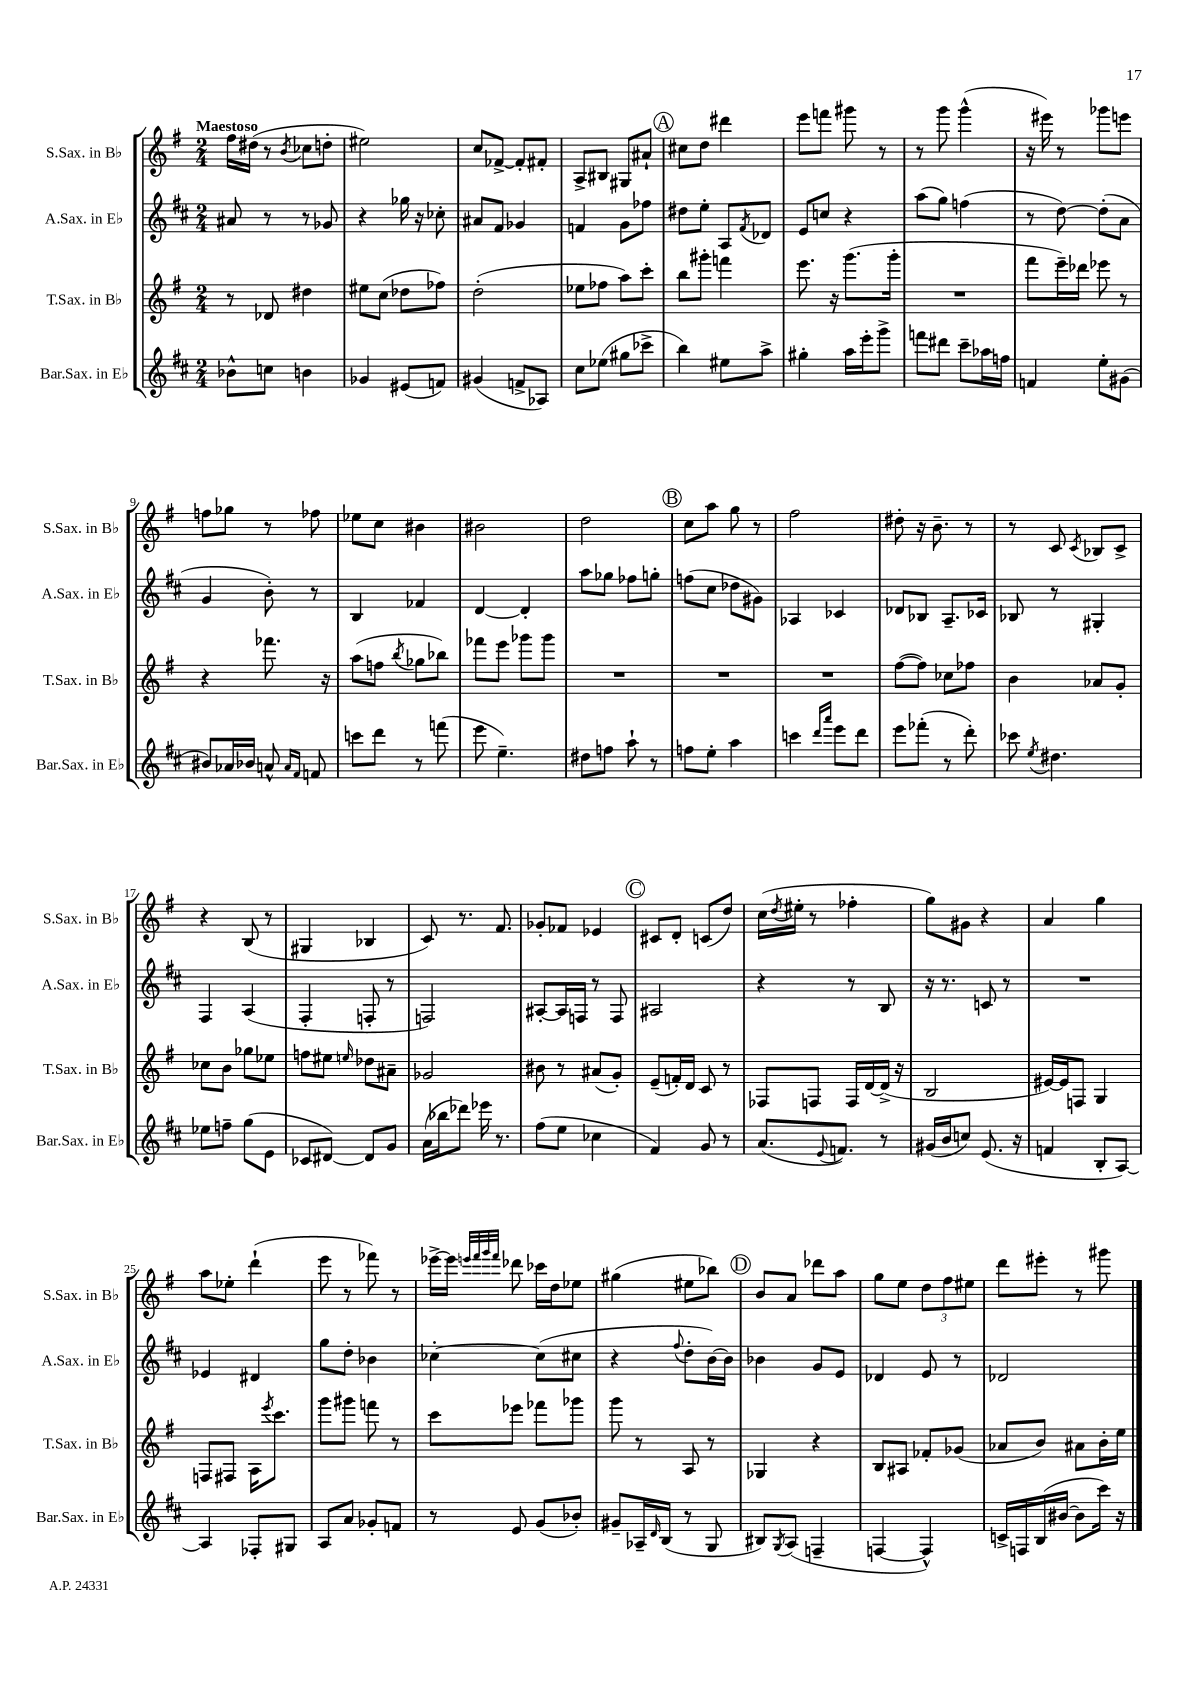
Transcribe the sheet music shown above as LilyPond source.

<<
\new StaffGroup <<
\new Staff = "s0" \with { instrumentName = "S.Sax. in Bb" shortInstrumentName = "S.Sax. in Bb" } {
    \clef treble \key g \major \numericTimeSignature \time 2/4 \tempo "Maestoso"
    fis''16 dis''16( r8 \acciaccatura { b'8 } ces''8 d''8-. |
    eis''2) |
    c''8 fes'8~-> fes'8-. fis'8-. |
    a8-> bis8 gis8 ais'8-! |
    \mark \markup { \circle "A" } cis''8 d''8 dis'''4 |
    e'''8 f'''8 gis'''8 r8 |
    r8 g'''8 g'''4-^( |
    r16 eis'''16) r8 ges'''8 e'''8 |
    f''8 ges''8 r8 fes''8 |
    ees''8 c''8 bis'4 |
    bis'2 |
    d''2 |
    \mark \markup { \circle "B" } c''8 a''8 g''8 r8 |
    fis''2 |
    dis''8-. r16 b'8.-- r8 |
    r8 c'8 \acciaccatura { c'8 } bes8 c'8-> |
    r4 b8( r8 |
    gis4 bes4 |
    c'8) r8. fis'8. |
    ges'8-. fes'8 ees'4 |
    \mark \markup { \circle "C" } cis'8 d'8-. c'8( d''8) |
    c''16( \acciaccatura { d''8 } eis''16-. r8 fes''4-. |
    g''8) gis'8 r4 |
    a'4 g''4 |
    a''8 ees''8-. d'''4-!( |
    e'''8 r8 fes'''8) r8 |
    ees'''16~-> ees'''16 \grace { e'''32 fis'''32 g'''32 fis'''32 } des'''8 ces'''16 d''16 ees''8 |
    gis''4( eis''8 bes''8) |
    \mark \markup { \circle "D" } b'8 a'8 des'''8 a''8 |
    g''8 e''8 \tuplet 3/2 { d''8 fis''8 eis''8 } |
    d'''8 eis'''8-. r8 gis'''8 \bar "|." |
}
\new Staff = "s1" \with { instrumentName = "A.Sax. in Eb" shortInstrumentName = "A.Sax. in Eb" } {
    \clef treble \key d \major \numericTimeSignature \time 2/4
    ais'8 r8 r8 ges'8 |
    r4 ges''16 r16 ces''8-. |
    ais'8 fis'8 ges'4 |
    f'4 g'8 fes''8 |
    \mark \markup { \circle "A" } dis''8 e''8-. a8 \acciaccatura { fis'8 } des'8 |
    e'8 c''8 r4 |
    a''8( g''8) f''4( |
    r8 d''8~) d''8-.( a'8 |
    g'4 b'8-.) r8 |
    b4 fes'4 |
    d'4~ d'4-. |
    a''8 ges''8 fes''8 g''8-. |
    \mark \markup { \circle "B" } f''8( cis''8 des''8 gis'8) |
    aes4 ces'4 |
    des'8 bes8 a8.-- ces'16 |
    bes8 r8 gis4-. |
    fis4 a4( |
    fis4-. f8-. r8 |
    f2) |
    ais8~-. ais16 f16 r8 f8 |
    \mark \markup { \circle "C" } ais2 |
    r4 r8 b8 |
    r16 r8. c'8 r8 |
    R2 |
    ees'4 dis'4 |
    g''8 d''8-. bes'4 |
    ces''4~-. ces''8( cis''8 |
    r4 \appoggiatura { fis''8 } d''8-. b'16~) b'16 |
    \mark \markup { \circle "D" } bes'4 g'8 e'8 |
    des'4 e'8 r8 |
    des'2 \bar "|." |
}
\new Staff = "s2" \with { instrumentName = "T.Sax. in Bb" shortInstrumentName = "T.Sax. in Bb" } {
    \clef treble \key g \major \numericTimeSignature \time 2/4
    r8 des'8 dis''4 |
    eis''8 c''8( des''8 fes''8) |
    d''2-.( |
    ees''8 fes''8 a''8) c'''8-. |
    \mark \markup { \circle "A" } b''8 gis'''8-. f'''4 |
    e'''8. r16 g'''8.( g'''16-. |
    R2 |
    fis'''8 e'''16--) des'''16 ees'''8 r8 |
    r4 fes'''8. r16 |
    a''8( f''8 \acciaccatura { b''8 } ges''8 bes''8) |
    fes'''8 e'''8 ges'''8 ges'''8 |
    R2 |
    \mark \markup { \circle "B" } R2 |
    R2 |
    fis''8~( fis''8) ces''8 fes''8 |
    b'4 aes'8 g'8-. |
    ces''8 b'8 ges''8 ees''8 |
    f''8 eis''8 \grace { e''16 } des''8 ais'8-- |
    ges'2 |
    bis'8 r8 ais'8( g'8-.) |
    \mark \markup { \circle "C" } e'8--( f'16-.) d'16 c'8 r8 |
    fes8 f8 f16 d'16~ d'16->( r16 |
    b2 |
    eis'16~) eis'16 f8 g4 |
    f8 fis8 a16 \acciaccatura { e'''8 } c'''8. |
    g'''8 gis'''8 f'''8 r8 |
    c'''8 ees'''8 fes'''8 ges'''8 |
    g'''8 r8 a8 r8 |
    \mark \markup { \circle "D" } ges4 r4 |
    b8 ais8 fes'8-. ges'8( |
    aes'8 b'8) ais'8 b'16-. e''16 \bar "|." |
}
\new Staff = "s3" \with { instrumentName = "Bar.Sax. in Eb" shortInstrumentName = "Bar.Sax. in Eb" } {
    \clef treble \key d \major \numericTimeSignature \time 2/4
    bes'8-^ c''8 b'4 |
    ges'4 eis'8( f'8) |
    gis'4( f'8-> aes8) |
    cis''8 ees''8( gis''8 ces'''8-> |
    \mark \markup { \circle "A" } b''4) eis''8 a''8-> |
    gis''4-. a''16 e'''16-. g'''8-> |
    f'''8 dis'''8 cis'''8-- aes''16 f''16 |
    f'4 e''8-. gis'8( |
    bis'8) aes'16 bes'16 a'8-^ \grace { a'16 fis'16 } f'8 |
    c'''8 d'''8 r8 f'''8( |
    e'''8 e''4.--) |
    dis''8 f''8 a''8-! r8 |
    \mark \markup { \circle "B" } f''8 e''8-. a''4 |
    c'''4 \grace { d'''16 a'''16 } e'''8 d'''8 |
    e'''8 fes'''8-.( r8 d'''8-.) |
    ces'''8 \acciaccatura { e''8 } dis''4. |
    ees''8 f''8-- g''8( e'8 |
    ces'8 dis'8~) dis'8 g'8 |
    a'16( bes''16 des'''8) ees'''16 r8. |
    fis''8( e''8 ces''4 |
    \mark \markup { \circle "C" } fis'4) g'8 r8 |
    a'8.( \appoggiatura { e'8 } f'8.) r8 |
    gis'16( b'16 c''8) e'8.( r16 |
    f'4 b8-. a8~) |
    a4 fes8-. gis8 |
    a8 a'8 ges'8-. f'8 |
    r8 e'8 g'8( bes'8-.) |
    gis'8-- aes16-- \grace { d'16 } b16( r8 g8 |
    \mark \markup { \circle "D" } bis8) \acciaccatura { g8 } a8( f4-- |
    f4~ f4-^) |
    c'16-> f16 b16( bis'16~ bis'8 cis'''16) r16 \bar "|." |
}
>>
>>
